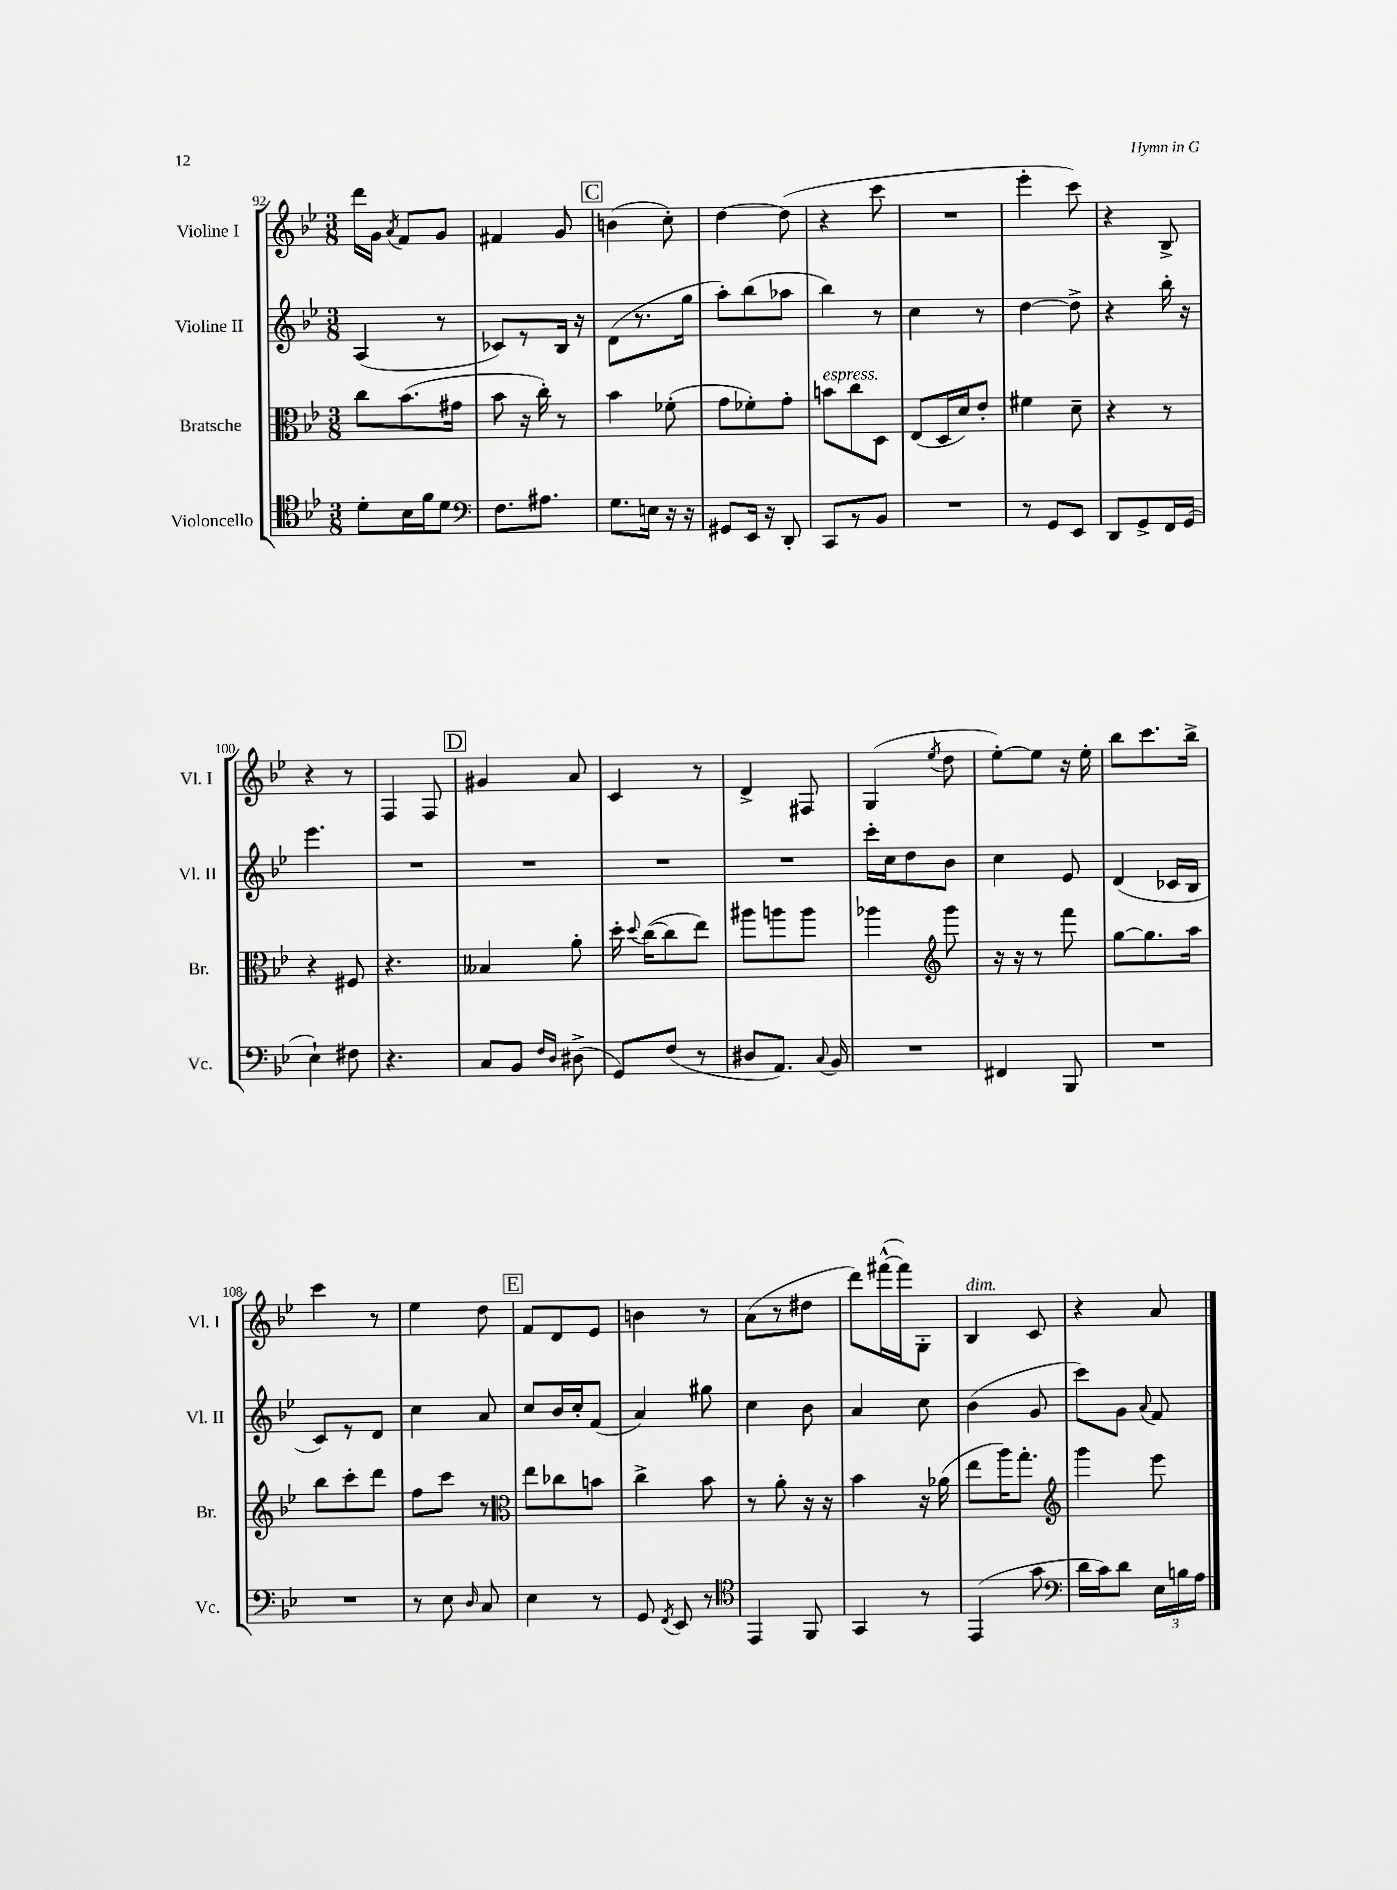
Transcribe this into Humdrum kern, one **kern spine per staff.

**kern	**kern	**kern	**kern
*staff4	*staff3	*staff2	*staff1
*clefC4	*clefC3	*clefG2	*clefG2
*k[b-e-]	*k[b-e-]	*k[b-e-]	*k[b-e-]
*M3/8	*M3/8	*M3/8	*M3/8
8d'	8cc	(4A	16ddd
.	.	.	16g
.	.	.	8qa
16B-	(8.b-	.	8f
16f	.	.	.
8d	.	8r	8g
.	16g#	.	.
=	=	=	=
*clefF4	*	*	*
8.F	8b-	8c-)	4f#
.	16r	8r	.
8.A#	16cc')	.	.
.	8r	16B-	8g
.	.	16r	.
=	=	=	=
8.G	4b-	(8d	(4b
.	.	8.r	.
16E	.	.	.
16r	(8f-'	.	8cc')
16r	.	16gg	.
=	=	=	=
8GG#	8g	8aa')	[4dd
16EE-	8f-')	(8bb-	.
16r	.	.	.
8DD'	8g'	8aa-	(8dd]
=	=	=	=
8CC	8b	4bb-)	4r
8r	8cc	.	.
8BB-	8D	8r	8ccc
=	=	=	=
4.r	(8E-	4cc	4.r
.	16D	.	.
.	16d)	.	.
.	8e-'	8r	.
=	=	=	=
8r	4f#	[4dd	4eee-'
8GG	.	.	.
8EE-	8d~	8dd^]	8ccc)
=	=	=	=
8DD	4r	4r	4r
8GG^	.	.	.
16FF	8r	16bb-'	8B-^
(16GG	.	16r	.
=	=	=	=
4E-`)	4r	4.eee-	4r
8F#	8F#	.	8r
=	=	=	=
4.r	4.r	4.r	4F
.	.	.	8F
=	=	=	=
8C	4B--	4.r	4g#
8BB-	.	.	.
16qqF	.	.	.
16qqD	.	.	.
(8D#^	8a'	.	8a
=	=	=	=
8GG)	16dd'	4.r	4c
.	8qqdd	.	.
.	([16cc	.	.
(8F	8cc]	.	.
8r	8ee-)	.	8r
=	=	=	=
8D#	8aa#	4.r	4d^
8.AA)	8aa	.	.
.	8aa	.	8F#
8qqC	.	.	.
16BB-	.	.	.
=	=	=	=
4.r	4aa-	16ccc'	(4G
.	.	16cc	.
.	.	8dd	.
*	*clefG2	*	*
.	.	.	8qee-
.	8ggg	8b-	8dd
=	=	=	=
4FF#	16r	4cc	[8ee-')
.	16r	.	.
.	8r	.	8ee-]
8BBB-	8fff	8e-	16r
.	.	.	16ee-'
=	=	=	=
4.r	[8gg	(4d	8bb-
.	8.gg]	.	8.ccc
.	.	16c-	.
.	16aa	16B-	16bb-^
=	=	=	=
4.r	8bb-	8c)	4ccc
.	8ccc'	8r	.
.	8ddd	8d	8r
=	=	=	=
8r	8ff	4cc	4ee-
8E-	8ccc	.	.
16qqD	.	.	.
8C	8r	8a	8dd
=	=	=	=
*	*clefC3	*	*
4E-	8ee-	8cc	8f
.	8cc-	16b-	8d
.	.	16cc'	.
8r	8b	(8f	8e-
=	=	=	=
8GG	4cc^	4a)	4b
8qFF	.	.	.
8EE-	.	.	.
8r	8b-	8gg#	8r
=	=	=	=
*clefC4	*	*	*
4EE-	8r	4cc	(8a
.	8a'	.	8r
8FF	16r	8b-	8dd#
.	16r	.	.
=	=	=	=
4GG	4b-	4a	8ddd)
.	.	.	([16fff#^^
.	.	.	16fff#])
8r	16r	8cc	8G'
.	(16a-	.	.
=	=	=	=
(4EE-	8ee-	(4b-	4B-
.	16aa)	.	.
.	8.gg'	.	.
8g	.	8g	8c
=	=	=	=
*clefF4	*clefG2	*	*
16d	4ggg	8ccc)	4r
16c)	.	.	.
8d	.	8g	.
.	.	8qqa	.
24E-	8eee-	8f	8a
24B	.	.	.
24A	.	.	.
==	==	==	==
*-	*-	*-	*-
